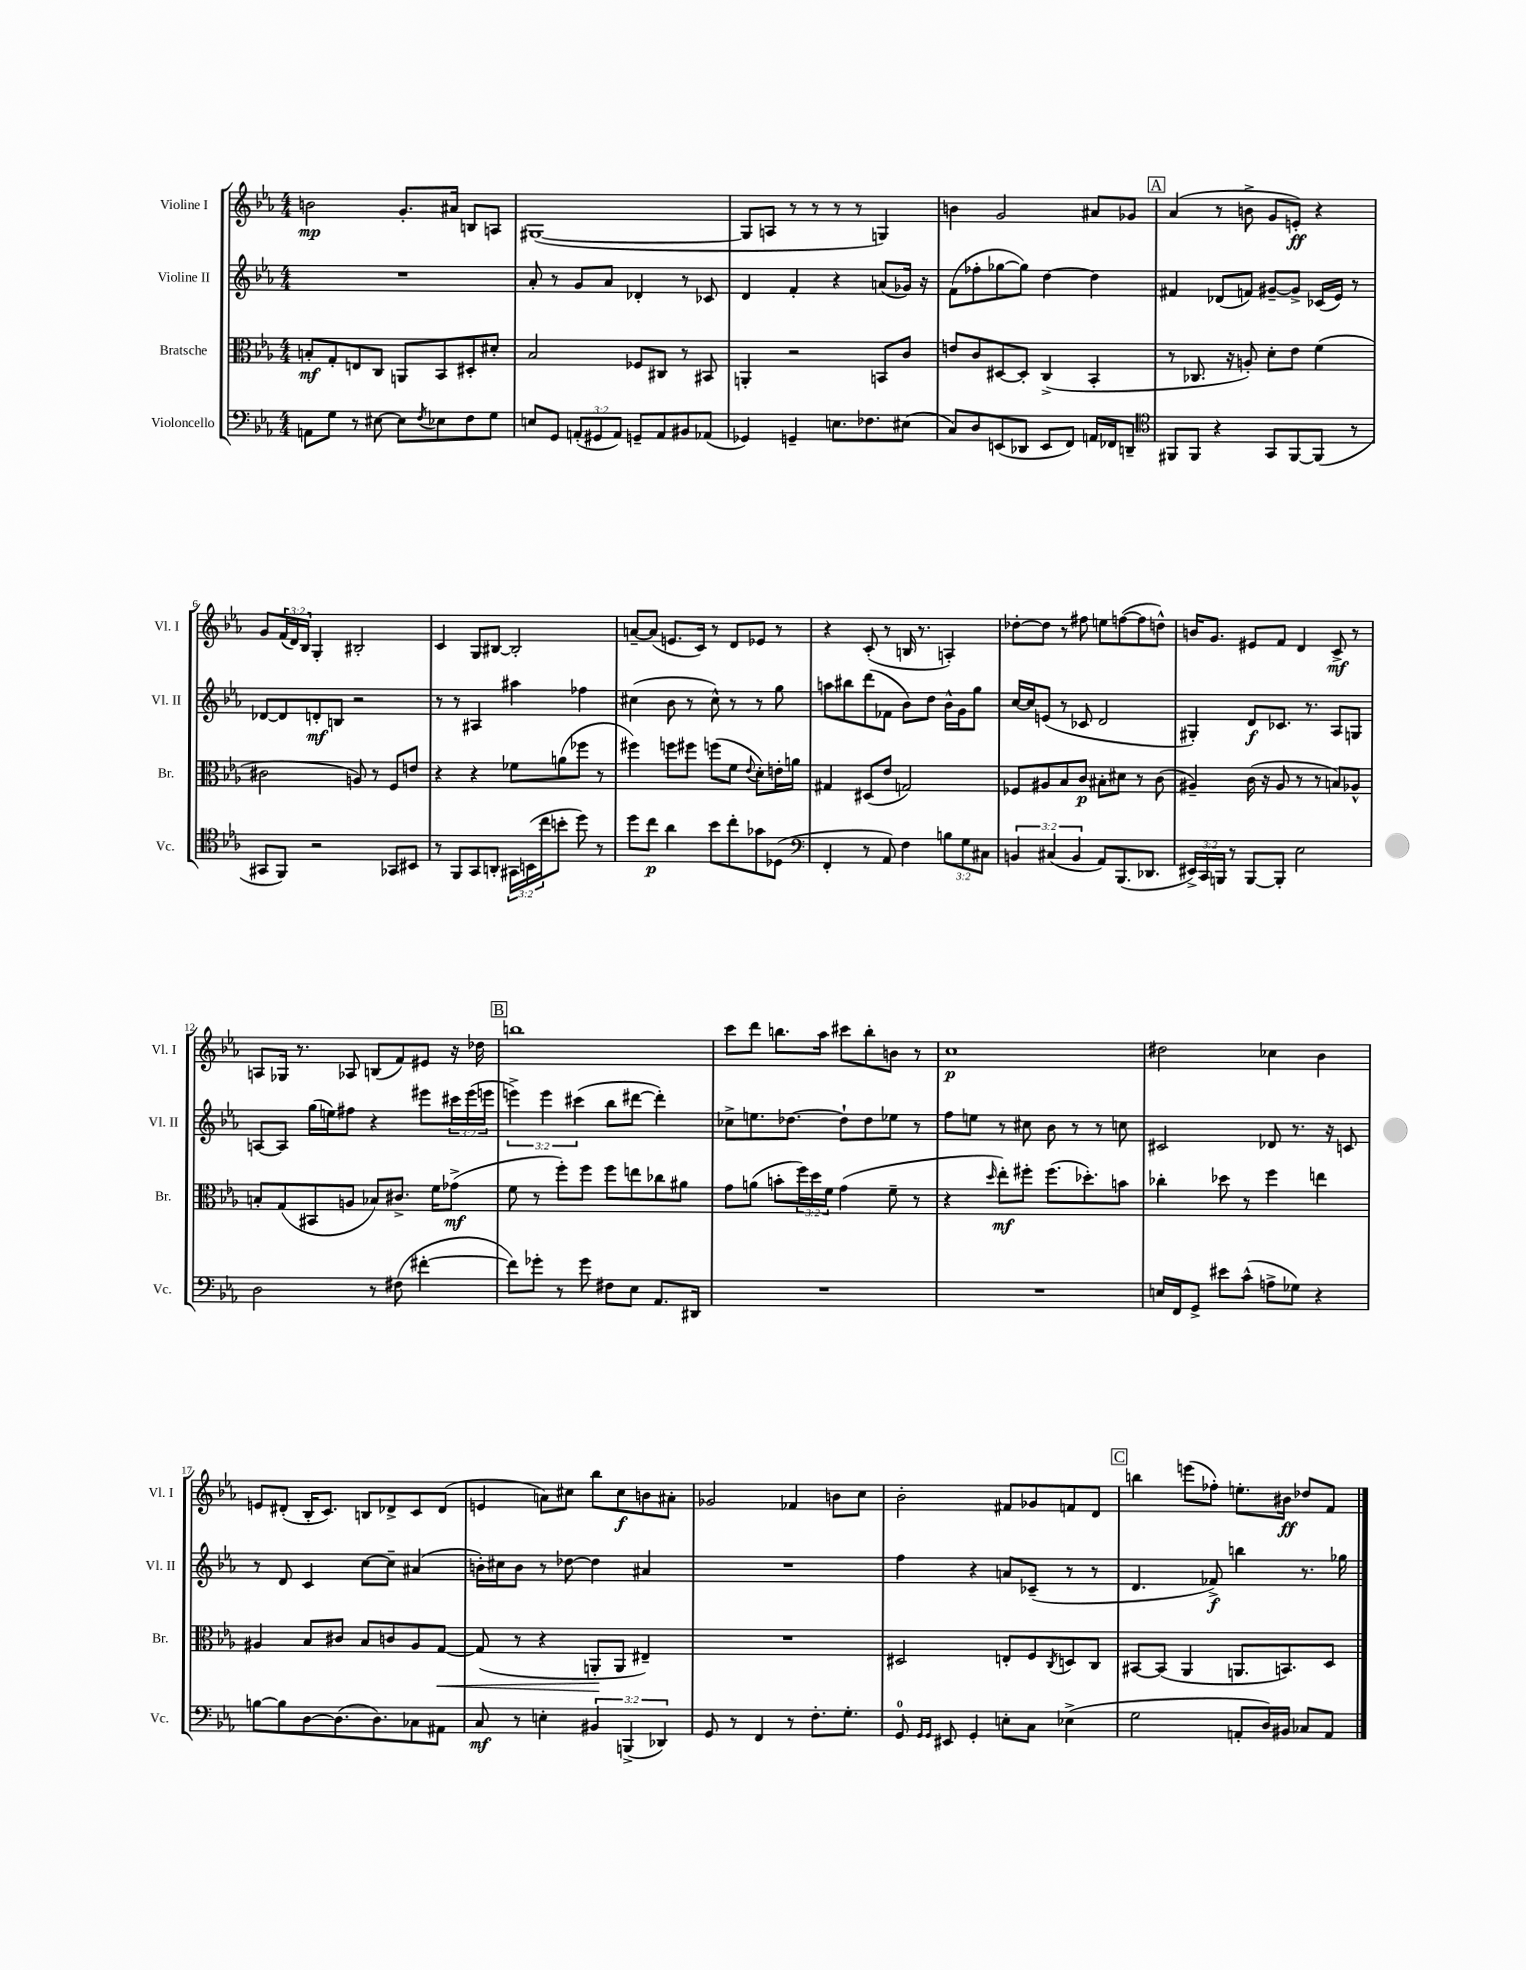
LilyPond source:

<<
\new StaffGroup <<
\new Staff = "s0" \with { instrumentName = "Violine I" shortInstrumentName = "Vl. I" } {
    \clef treble \key ees \major \numericTimeSignature \time 4/4 \override Staff.TupletNumber.text = #tuplet-number::calc-fraction-text
    b'2\mp g'8.-. ais'16 b8 a8 |
    gis1~( |
    gis8 a8 r8 r8 r8 r8 g4) |
    b'4 g'2 ais'8 ges'8 |
    \mark \markup { \box "A" } aes'4( r8 b'8-> g'8 e'8-.\ff) r4 |
    g'8 \tuplet 3/2 { f'16( d'16) bes16 } g4-. bis2-. |
    c'4 g8 bis8~ bis2-. |
    a'8~-- a'8( e'8. c'16) r8 d'8 ees'8 r8 |
    r4 c'8-.( r8 b16 r8. a4-.) |
    des''8~-. des''8 r8 fis''8 e''8 f''8~( f''8 d''8-^) |
    b'16 g'8. eis'8 f'8 d'4 c'8->\mf r8 |
    a8 ges16 r8. aes8 b8( f'8) eis'8 r16 des''16 |
    \mark \markup { \box "B" } b''1 |
    c'''8 d'''8 b''8. aes''16 cis'''8 b''8-. b'8 r8 |
    c''1\p |
    dis''2 ces''4 bes'4 |
    e'8 dis'8-.( bes16-. c'8.) b8 des'8-> c'8 des'8( |
    e'4 a'8) cis''8 bes''8 cis''8\f b'8 ais'8-. |
    ges'2 fes'4 b'8 c''8 |
    bes'2-. fis'8 ges'8 f'8 d'8 |
    \mark \markup { \box "C" } b''4 e'''8( fes''8-.) e''8.-. bis'16\ff des''8 f'8 \bar "|." |
}
\new Staff = "s1" \with { instrumentName = "Violine II" shortInstrumentName = "Vl. II" } {
    \clef treble \key ees \major \numericTimeSignature \time 4/4 \override Staff.TupletNumber.text = #tuplet-number::calc-fraction-text
    R1 |
    aes'8-. r8 g'8 aes'8 des'4-. r8 ces'8 |
    d'4 f'4-. r4 a'8( ges'16) r16 |
    f'8( fes''8-. ges''8~ ges''8) d''4~ d''4 |
    \mark \markup { \box "A" } fis'4 des'8( f'8) gis'8~-- gis'8-> ces'16( ees'16) r8 |
    des'8~ des'8 d'8-.\mf b8 r2 |
    r8 r8 ais4 ais''4 fes''4 |
    cis''4( bes'8 r8 cis''8-^) r8 r8 g''8 |
    a''8 bis''8 d'''8( fes'8 bes'8) d''8 bes'16-^ g'16 g''8 |
    c''16~ c''16 e'8( r8 ces'8 d'2 |
    gis4-.) d'8\f ces'8. r8. aes8 g8 |
    a8~ a8 g''16( e''16) fis''8 r4 eis'''8 \tuplet 3/2 { cis'''16 eis'''16( e'''16 } |
    \mark \markup { \box "B" } \tuplet 3/2 { e'''4->) e'''4 cis'''4( } bes''8 dis'''8~ dis'''4-.) |
    ces''8-> e''8. des''8.~ des''8-! des''8 ees''8 r8 |
    f''8 e''8 r8 cis''8 bes'8 r8 r8 c''8 |
    cis'2 des'8 r8. r16 c'8 |
    r8 d'8 c'4 c''8~ c''8-- ais'4( |
    b'16-.) cis''16 b'8 r8 des''8~ des''4 ais'4 |
    R1 |
    f''4 r4 a'8 ces'8--( r8 r8 |
    \mark \markup { \box "C" } d'4. fes'8->\f) b''4 r8. ges''16 \bar "|." |
}
\new Staff = "s2" \with { instrumentName = "Bratsche" shortInstrumentName = "Br." } {
    \clef alto \key ees \major \numericTimeSignature \time 4/4 \override Staff.TupletNumber.text = #tuplet-number::calc-fraction-text
    b8-.\mf g8-. e8 c8 a,8 bes,8 dis8-. dis'8-. |
    bes2 fes8 cis8 r8 bis,8 |
    a,4-. r2 b,8 c'8 |
    e'8 c'8 dis8~ dis8-. c4->( bes,4-. |
    \mark \markup { \box "A" } r8 ces8. r16 a8-.) d'8-. ees'8 f'4( |
    cis'2 a8) r8 f8 e'8 |
    r4 r4 fes'8 a'8( fes''8 r8 |
    fis''4) f''8 fis''8 f''8( f'8 \appoggiatura { ees'8 } d'8-.) e'16-. a'16 |
    gis4 dis8( ees'8 g2) |
    fes8 ais8 bes8 c'8\p bis8-. dis'8 r8 c'8( |
    ais4--) c'16( r16 ais8 r8 r8 b8) aes8-^ |
    b8-. g8( bis,8 a8 bes8) cis'8.-> f'16 ges'8->\mf( |
    \mark \markup { \box "B" } f'8 r8 f''8-.) f''8 f''8 e''8 ces''8 ais'8 |
    g'8 a'8( b'8-. \tuplet 3/2 { f''16) d''16 f'16 } g'4( f'8-- r8 |
    r4 \grace { d''16 } ees''8-.\mf) fis''8-. fis''8.( des''8.-.) b'8 |
    ces''4-. des''8 r8 f''4 e''4 |
    ais4 bes8 cis'8 bes8 c'8 ais8 g8~\< |
    g8( r8 r4 a,8-.\! a,8 eis4--) |
    R1 |
    dis2 e8-. f8 \acciaccatura { c8 } d8 c8 |
    \mark \markup { \box "C" } bis,8~ bis,8( aes,4 a,8. b,8.) d8 \bar "|." |
}
\new Staff = "s3" \with { instrumentName = "Violoncello" shortInstrumentName = "Vc." } {
    \clef bass \key ees \major \numericTimeSignature \time 4/4 \override Staff.TupletNumber.text = #tuplet-number::calc-fraction-text
    a,8 g8 r8 eis8~ eis8 \acciaccatura { f8 } ees8 f8 g8 |
    e8 g,8 \tuplet 3/2 { a,8-.( gis,8 a,8) } g,8-- a,8 bis,8 aes,8( |
    ges,4) g,4-- e8. fes8. eis8( |
    c8) d8 e,8( des,8 e,8 f,8) a,16 fes,16 d,8-- |
    \mark \markup { \box "A" } \clef tenor fis,8 fis,8 r4 g,8 fis,8~ fis,8( r8 |
    gis,8 f,8) r2 ges,8 bis,8 |
    r8 f,8 g,8 a,8-. \tuplet 3/2 { gis,16 b,16( c''16 } b'8-. d''8) r8 |
    d''8 c''8\p aes'4 bes'8 c''8-. ges'8 des8( |
    \clef bass f,4-. r8 aes,8) f4 \tuplet 3/2 { b8 g8 cis8 } |
    \tuplet 3/2 { b,4 cis4( b,4 } aes,8) bes,,8.( des,8. |
    \tuplet 3/2 { eis,16->) c,16 b,,16 } r8 b,,8~ b,,8-. ees2 |
    d2 r8 fis8( fis'4~-. |
    \mark \markup { \box "B" } fis'8) ges'8-. r8 ges'8 fis8 ees8 aes,8. dis,16 |
    R1 |
    R1 |
    e16 f,16 g,8-> eis'8 c'8-^( a8-> ges8) r4 |
    b8~ b8 d8~ d8.( d8.) ces8 ais,8 |
    c8\mf r8 e4-. \tuplet 3/2 { bis,4 b,,4->( des,4) } |
    g,8 r8 f,4 r8 f8.-. g8.-. |
    g,8-0 \grace { g,16 g,16 } eis,8 g,4-. e8-. c8 ees4->( |
    \mark \markup { \box "C" } g2 a,8-. d16) bis,16 ces8 a,8 \bar "|." |
}
>>
>>
